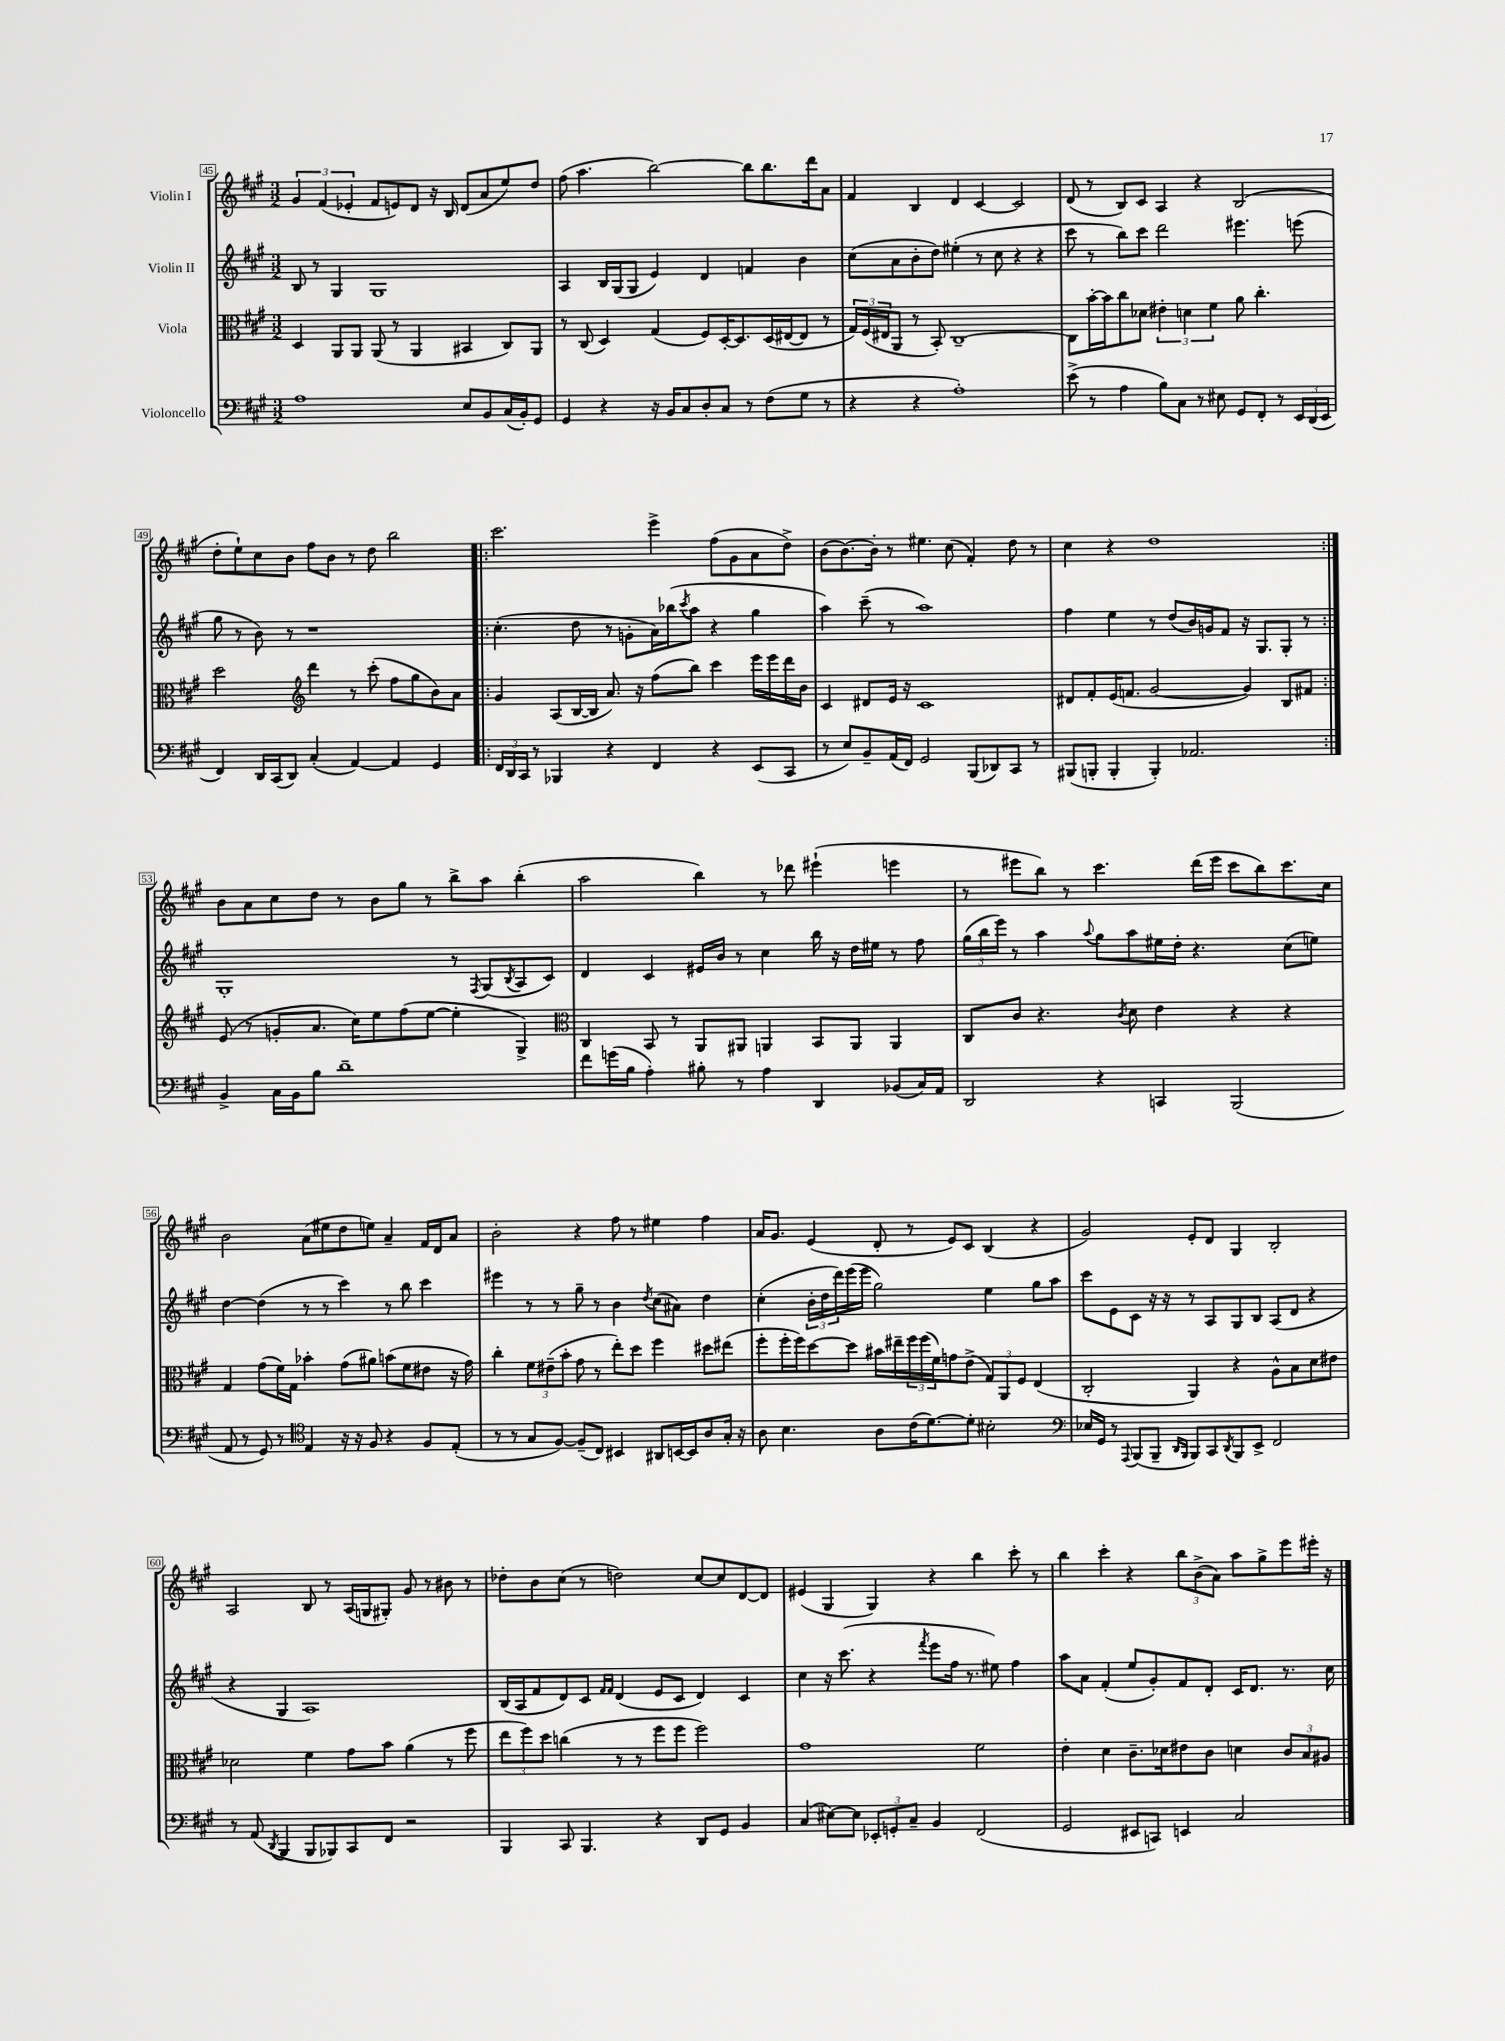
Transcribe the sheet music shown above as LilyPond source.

<<
\new StaffGroup <<
\new Staff = "s0" \with { instrumentName = "Violin I" } {
    \clef treble \key a \major \numericTimeSignature \time 3/2
    \tuplet 3/2 { gis'4 fis'4( ees'4-. } fis'8 e'8) d'8 r16 b16 d'8( a'8 e''8) d''8 |
    fis''8( a''4. b''2~) b''8 b''8. d'''16 a'8 |
    fis'4 b4 d'4 cis'4~ cis'2 |
    d'8( r8 b8) cis'8 a4 r4 b2( |
    d''8-. e''8-!) cis''8 b'8 fis''8 b'8 r8 d''8 b''2 |
    \repeat volta 2 { cis'''2. e'''4-> fis''8( gis'8 a'8 d''8->) |
    b'8( b'8.~) b'16-. r8 eis''4. cis''8( fis'4-.) d''8 r8 |
    cis''4 r4 d''1 | }
    b'8 a'8 cis''8 d''8 r8 b'8 gis''8 r8 b''8-> a''8 b''4-.( |
    a''2 b''4) r8 des'''8 eis'''4-!( e'''4 |
    r8 eis'''8 b''8) r8 cis'''4. d'''16( eis'''16 cis'''8 b''8) cis'''8. cis''16 |
    b'2 a'8( eis''8 d''8 e''8) a'4-- fis'16 d'16 a'8 |
    b'2-. r4 fis''8 r8 eis''4 fis''4 |
    a'16 gis'8. e'4( d'8-. r8 e'8) cis'8 b4( r4 |
    gis'2) e'8-. d'8 gis4 b2-. |
    a2 b8 r8 a16( g16 gis8-.) gis'8 r8 bis'8 r8 |
    des''8-. b'8 cis''8( r8 d''2) cis''8~ cis''8 d'8~ d'8 |
    eis'4( gis4 gis4) r4 b''4 cis'''8-. r8 |
    b''4 cis'''4-. r4 \tuplet 3/2 { b''8 b'8->( a'8) } a''8 gis''8-> e'''8 eis'''16-. r16 \bar "|." |
}
\new Staff = "s1" \with { instrumentName = "Violin II" } {
    \clef treble \key a \major \numericTimeSignature \time 3/2
    b8 r8 gis4 gis1 |
    a4 b16 gis16( gis8 e'4) d'4 f'4 b'4 |
    cis''8( a'8 b'8-. d''8) eis''4-.( r8 cis''8 r4 r4 |
    cis'''8 r8 b''8) cis'''8 d'''2 eis'''4. e'''8( |
    gis''8 r8 b'8) r8 r1 |
    \repeat volta 2 { cis''4.-.( d''8 r8 g'8-. a'16) bes''16( \acciaccatura { cis'''8 } a''8 r4 gis''4 |
    a''4) cis'''8--( r8 a''1) |
    fis''4 e''4 r8 d''8( b'16) g'16 fis'8 r16 gis8. gis8-. r8 | }
    gis1-. r8 \acciaccatura { fis8 } gis8( \acciaccatura { b8 } a8 cis'8) |
    d'4 cis'4 eis'16 b'16 r8 cis''4 b''16 r16 d''16 eis''16 r8 fis''8 |
    \tuplet 3/2 { gis''16( b''16 e'''16) } r8 a''4 \appoggiatura { a''8 } gis''8 a''8 eis''16 d''16-. r4. cis''8( e''8) |
    d''4~ d''4( r8 r8 cis'''4) r8 b''8 cis'''4 |
    eis'''4 r8 r8 gis''8-- r8 b'4 \acciaccatura { d''8 } cis''8( ais'8) d''4 |
    cis''4-.( \tuplet 3/2 { b'16-. d''16 d'''16) } e'''16( e'''16 gis''2) e''4 gis''8 a''8 |
    cis'''8 e'8 cis'8 r16 r16 r8 a8 gis8 b8 a8( d'8 r4 |
    r4 gis4 a1) |
    b16( a16 fis'8 d'8) cis'8 \grace { fis'16 fis'16 } d'4( e'8 cis'8 d'4) cis'4 |
    cis''4 r16 cis'''8.( r4 \acciaccatura { fis'''8 } e'''8 fis''16 r8. eis''8) fis''4 |
    a''8 a'8 fis'4-.( e''8 gis'8-.) fis'8 d'8-. cis'16 d'8. r8. cis''16 \bar "|." |
}
\new Staff = "s2" \with { instrumentName = "Viola" } {
    \clef alto \key a \major \numericTimeSignature \time 3/2
    d4 a,8 a,8 a,8( r8 a,4 bis,4 cis8) a,8 |
    r8 cis8( d4) gis4( fis8) d16~-. d8. d16( eis16~ eis8 r8 |
    \tuplet 3/2 { gis16) fis16( eis16 } a,8 r8 b,8-.) cis1~-- |
    cis8 b'16~-. b'16 cis''8 des'8 \tuplet 3/2 { eis'4-. d'4 fis'4 } a'8 cis''4.-. |
    d''2 \clef treble d'''4 r8 cis'''8-.( fis''8 gis''8 b'8) a'8 |
    \repeat volta 2 { gis'4 a8( b16~ b16 a'8.) r16 fis''8( b''8) cis'''4 e'''16 e'''16 d'''16 b'16 |
    cis'4 dis'8 e'16 r16 cis'1 |
    dis'8 fis'8-. e'16( f'8. gis'2~ gis'4) b8 fis'8 | }
    e'8( r8 g'8-. a'8. cis''16) e''8 fis''8( e''8~ e''4-. gis4->) |
    \clef alto cis4 b,8 r8 a,8 ais,8 a,4 b,8 a,8 a,4 |
    cis8 cis'8 r4. \acciaccatura { cis'8 } d'8 e'4 r4 r4 |
    gis4 gis'8( fis'16) gis16 bes'4-. gis'8( ais'8) b'8( fis'8 eis'8 r16 gis'16) |
    cis''4-. \tuplet 3/2 { fis'8 eis'8--( b'8-. } gis'8 r8 e''8-.) d''8 fis''4 dis''8 eis''8( |
    fis''8-. fis''16-. fis''16) d''8~ d''8 bis'16 eis''16-- \tuplet 3/2 { fis''16 fis''16( fis'16) } g'8 e'8->( \tuplet 3/2 { gis8) a,8 fis8 } e4( |
    cis2-. a,4) r4 a8-^ b8 d'8 eis'8 |
    des'2 fis'4 gis'8 b'8 a'4( r8 fis''8 |
    \tuplet 3/2 { e''8 fis''8) d''8 } c''4( r8 r8 fis''8 fis''8 fis''2) |
    gis'1 fis'2 |
    e'4-. d'4 cis'8.-- des'16 eis'8 cis'8 d'4 \tuplet 3/2 { cis'8 b8 ais8 } \bar "|." |
}
\new Staff = "s3" \with { instrumentName = "Violoncello" } {
    \clef bass \key a \major \numericTimeSignature \time 3/2
    a1 e8 b,8 cis16( b,16-.) gis,8 |
    gis,4 r4 r16 b,16 cis8 d8-. cis8 r8 fis8( gis8 r8 |
    r4 r4 a1-.) |
    e'8->( r8 a4 b8) cis8 r8 eis8 gis,8 fis,8-. r8 \tuplet 3/2 { e,16 d,16( e,16 } |
    fis,4) d,16 cis,16( d,8) cis4-.( a,4~) a,4 gis,4 |
    \repeat volta 2 { \tuplet 3/2 { fis,16 d,16 cis,16 } r8 bes,,4 r4 fis,4 r4 e,8( cis,8 |
    r8 e8) b,8-- a,16( fis,16) gis,2 b,,8( des,8) cis,8 r8 |
    bis,,8( b,,8-. b,,4-. b,,4-.) aes,2. | }
    b,4-> cis16 b,16 b8 d'1-- |
    fis'8 g'16( b16 a4-.) bis8-. r8 a4 d,4 bes,8( cis16) a,16 |
    d,2 r4 c,4 b,,2( |
    a,8 r8 gis,8) r8 \clef tenor e4 r16 r16 fis8 r4 fis8 e8-.( |
    r8 r8 gis8 fis8~) fis8--( cis8) bis,4 ais,8 b,16~ b,16 a8 gis16-. r16 |
    a8 b4. a8 cis'16( d'8.~) d'8-. bis2-. |
    \clef bass ees16 gis,16 r8 \appoggiatura { a,,8 } b,,8( b,,8-- \grace { d,16 b,,16 } b,,8) cis,8 \acciaccatura { d,8 } b,,8 e,8-> fis,2 |
    r8 a,8( \acciaccatura { d,8 } b,,4 b,,8 bes,,8) cis,8 fis,8 r2 |
    b,,4 cis,8 b,,4. r4 d,8 gis,8 b,4 |
    cis4( eis8~) eis8 \tuplet 3/2 { ees,8-. g,8-. cis8-- } b,4 fis,2( |
    gis,2 eis,8 c,8) e,4 cis2 \bar "|." |
}
>>
>>
\layout { \context { \Score currentBarNumber = #45 \override BarNumber.stencil = #(make-stencil-boxer 0.1 0.3 ly:text-interface::print) } }
